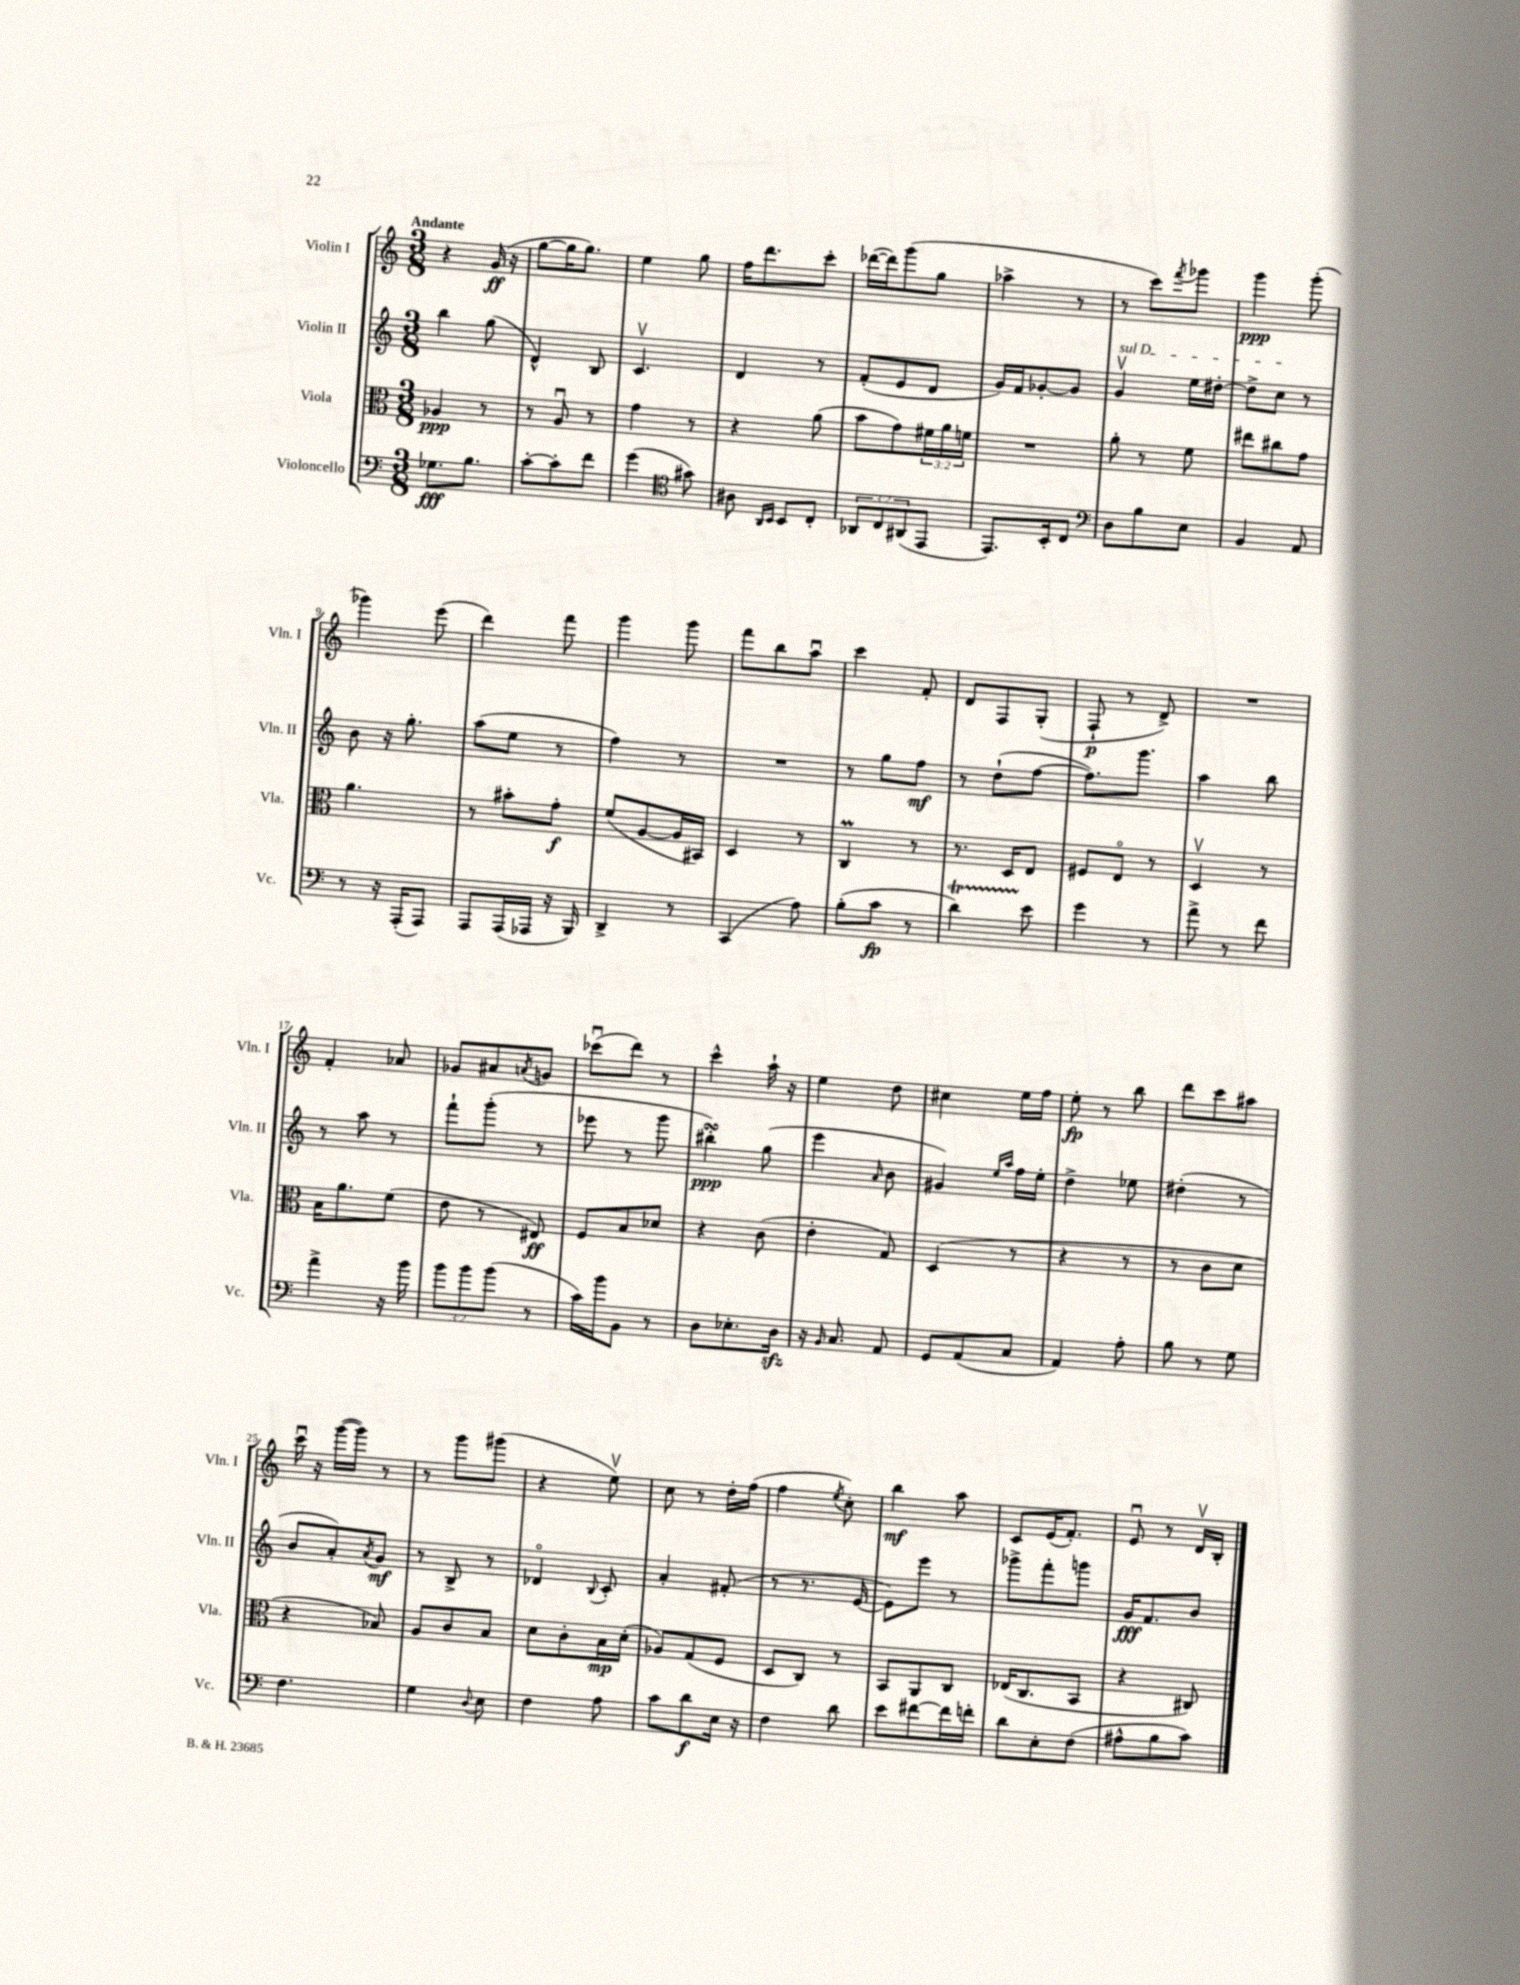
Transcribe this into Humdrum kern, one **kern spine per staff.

**kern	**kern	**kern	**kern
*staff4	*staff3	*staff2	*staff1
*clefF4	*clefC3	*clefG2	*clefG2
*k[]	*k[]	*k[]	*k[]
*M3/8	*M3/8	*M3/8	*M3/8
8.G-	4A-	4bb	4r
8.B	.	.	.
.	8r	(8gg	(16g
.	.	.	16r
=	=	=	=
[8c'	8r	4d^^)	[8gg
8c']	8Au	.	16gg]
.	.	.	8.gg)
8f	8r	8B	.
=	=	=	=
(4g	4g	4.cv	4ee
*clefC4	*	*	*
8g#)	8r	.	8gg
=	=	=	=
8A#	4r	4d	16ff
.	.	.	8.ddd
16qqAA	.	.	.
16qqBB	.	.	.
8BB	.	.	.
8C'	(8a	8r	8ccc'
=	=	=	=
12AA-	8b	(8f'	([16ddd-
.	.	.	16ddd-])
12C	.	.	.
.	8g)	8e	(8ggg
(12AA#	.	.	.
8EE	24f#	8d	8gg
.	24a	.	.
.	24f	.	.
=	=	=	=
8.EE)	4.r	16g)	4aa-^
.	.	16f	.
.	.	[8g-'	.
16BB'	.	.	.
8C	.	8g-]	8r
=	=	=	=
*clefF4	*	*	*
8D	8a'	4gv	8r
8B	8r	.	8ccc)
.	.	.	8qfff
8E	8f	16ee	8ggg-
.	.	[16dd#'	.
=	=	=	=
4BB	8ee#	8dd#^]	4ggg
.	8cc#	8cc	.
8AA	8g	8r	(8ggg'
=	=	=	=
8r	4.a	8b	4ggg-)
16r	.	16r	.
(16AAA'	.	8.gg'	.
8AAA)	.	.	(8eee
=	=	=	=
8AAA	8r	(8aa	4ddd)
(16AAA	8b#'	8ee	.
16AAA-	.	.	.
16r	8g'	8r	8fff
16BBB)	.	.	.
=	=	=	=
4DD^	(8f	4ff)	4ggg
.	[8A	.	.
8r	16A]	8r	8ggg
.	16BB#)	.	.
=	=	=	=
(4CC	4D	4.r	8fff
.	.	.	8bb
8A)	8r	.	8aau
=	=	=	=
(8B'	4C	8r	4ccc
8c	.	8gg	.
8r	8r	8ff	8f'
=	=	=	=
4d)	8.r	8r	8d
.	.	(8dd`	8F
.	16D	.	.
8e	8E	[8ff	(8G'
=	=	=	=
4g	8F#	8.ff])	8F`
.	8Eo	.	8r
.	.	8.ggg	.
8r	8r	.	8d^)
=	=	=	=
8a^	4Dv	4aa	4.r
8r	.	.	.
8f	8r	8bb	.
=	=	=	=
4a^	16B	8r	4f'
.	8.a	.	.
.	.	8aa	.
16r	(8f	8r	8a-
16b	.	.	.
=	=	=	=
12b	8e	8fff`	8g-
12b	.	.	.
.	8r	(8ggg'	8a#
(12b	.	.	.
.	.	.	8qa
8r	8E#)	8r	8g
=	=	=	=
16c)	8F	8eee-	(8ccc-u
16b	.	.	.
8BB	8B	8r	8ddd)
8r	8d-	8ggg	8r
=	=	=	=
8D	4r	4bb#')	4ccc^^
8.E-'	.	.	.
.	(8c	(8gg	16aa`
16D	.	.	16r
=	=	=	=
16r	4e'	4eee	4ee
16qqBB	.	.	.
8.C	.	.	.
.	.	16qqa	.
8AA	8G)	8b	8dd
=	=	=	=
8GG	(4D	4g#)	4cc#
(8AA	.	.	.
.	.	16qqee	.
.	.	16qqaa	.
8C	8r	16ff	16ee
.	.	16ee'	16ff
=	=	=	=
4AA)	4r	4dd^	8ee'
.	.	.	8r
8A'	8r	8ee-	8bb
=	=	=	=
8B	8r	(4dd#'	8ddd
8r	8c	.	8ccc
8G	8d	8r	8aa#
=	=	=	=
4.F	4r	8b	16cccu
.	.	.	16r
.	.	8a')	([16ggg
.	.	.	16ggg])
.	.	8qa	.
.	8B-)	8g	8r
=	=	=	=
4G	8A	8r	8r
.	8c	8B^	8ggg
8qqD	.	.	.
8E	8B	8r	(8ggg#
=	=	=	=
4F	8d	4d-o	4r
.	8c'	.	.
.	.	8qqB	.
8A	16B	8c'	8eev)
.	(16d'	.	.
=	=	=	=
8c	8A-)	4a'	8cc
8d	(8G	.	8r
16E	8F	(8f#'	16dd'
16r	.	.	(16ff
=	=	=	=
4F	8D	8r	4ff
.	8C)	8.r	.
.	.	.	8qee
8d	8r	.	8cc')
.	.	[16e	.
=	=	=	=
8e	8BB	8e])	4bb
[8f#	8AA	8eee	.
16f#]	8C	8r	8aa
16f'	.	.	.
=	=	=	=
8d	(16E-	8ggg-^	8c
.	8.C	.	.
8E'	.	8fff'	(16e
.	.	.	8.f')
(8F	8BB	8ggg	.
=	=	=	=
8A#^^	4r	16g	8eu
.	.	8.f	.
8B	.	.	8r
8c)	8C#)	8b	16dv
.	.	.	16B'
==	==	==	==
*-	*-	*-	*-
